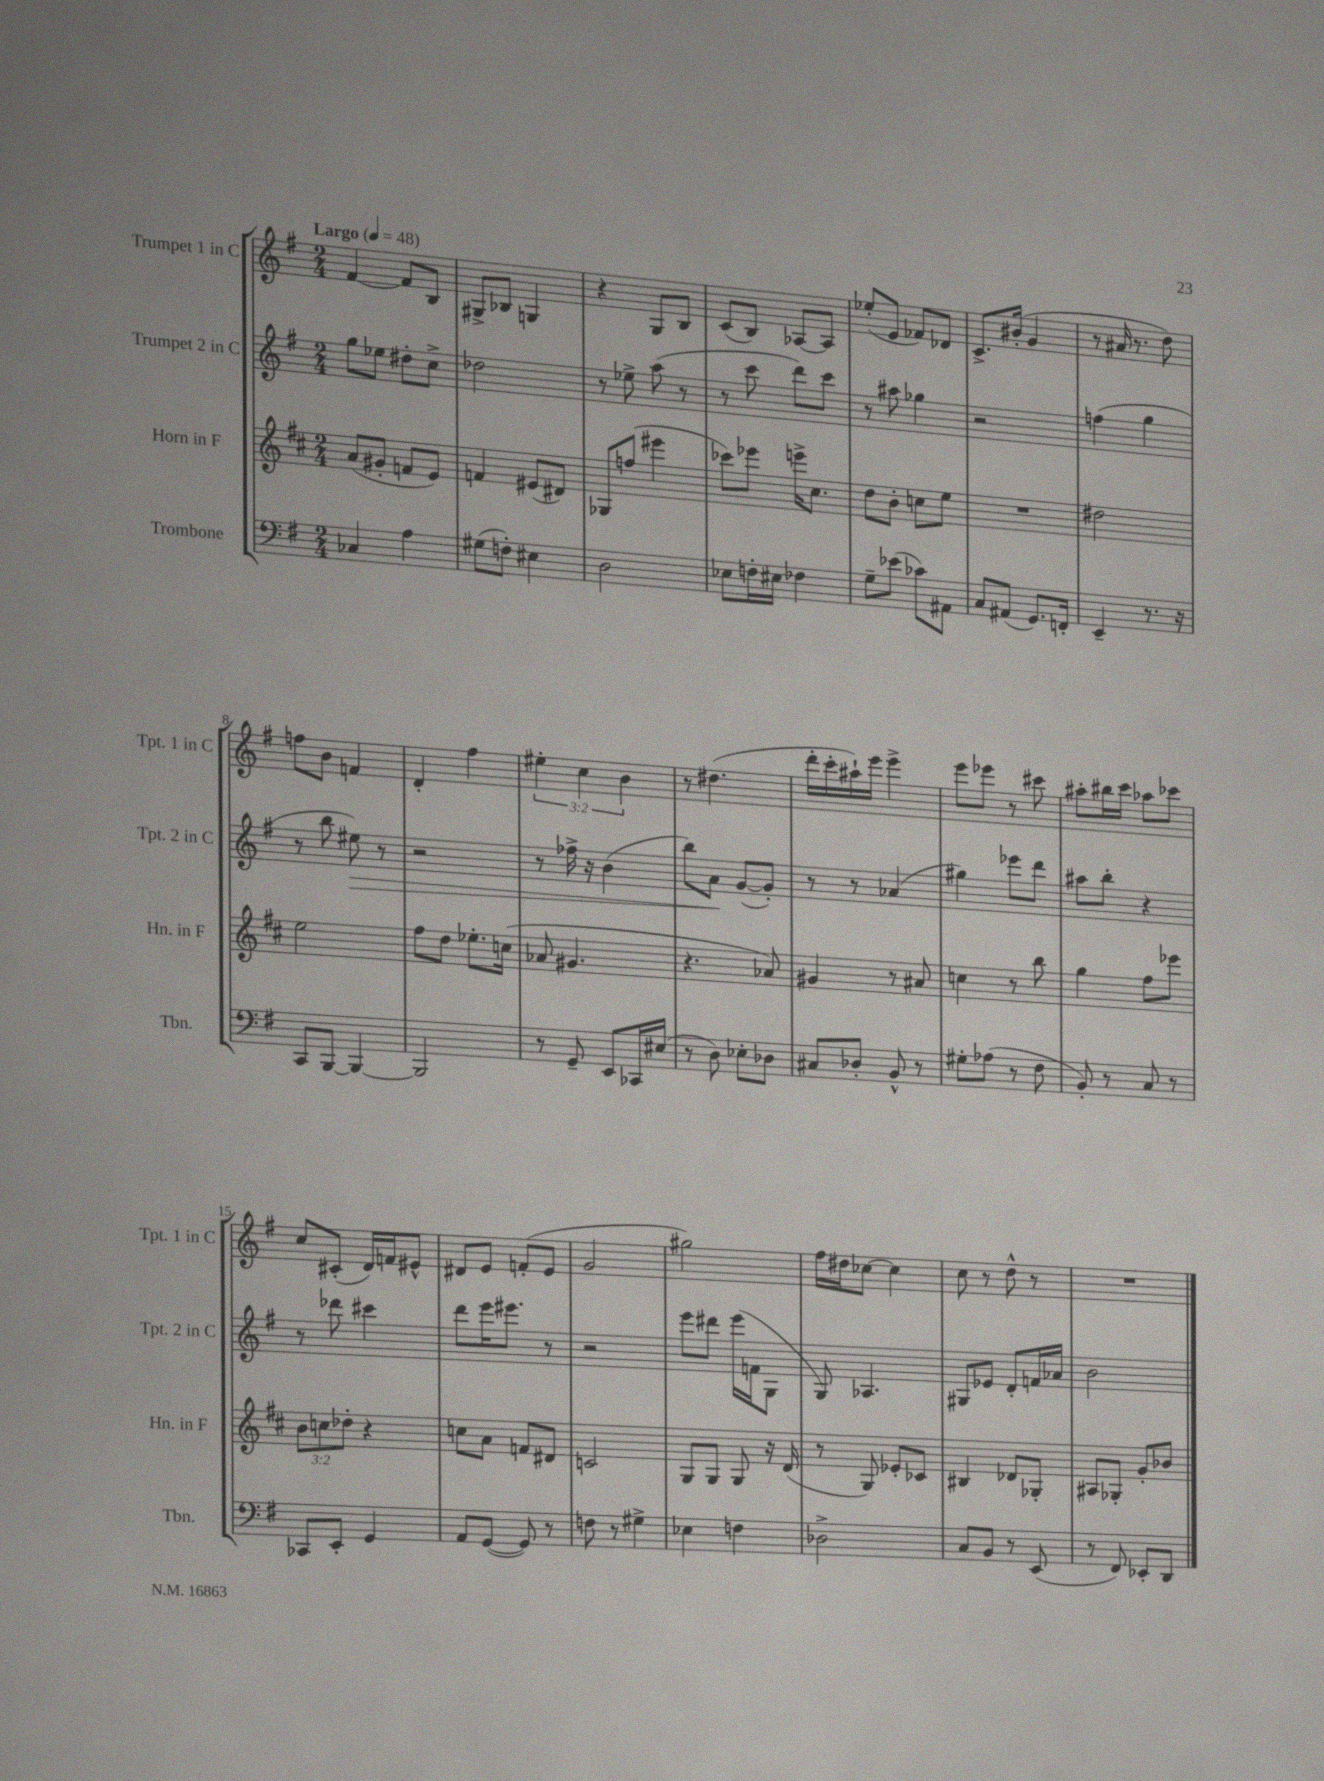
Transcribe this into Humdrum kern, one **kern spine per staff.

**kern	**kern	**kern	**kern
*staff4	*staff3	*staff2	*staff1
*clefF4	*clefG2	*clefG2	*clefG2
*k[f#]	*k[f#c#]	*k[f#]	*k[f#]
*M2/4	*M2/4	*M2/4	*M2/4
*MM48	*MM48	*MM48	*MM48
4C-	(8a	8gg	[4f#
.	8g#'	8ee-	.
4A	8f	8dd#'	8f#]
.	8e)	8cc^	8B
=	=	=	=
(8G#	4f	2dd-	8G#^
8F')	.	.	8B-
4E#	(8e#	.	4G
.	8d#)	.	.
=	=	=	=
2D	8G-	8r	4r
.	(8ff	8ee-^	.
.	4eee#	(8aa	8G
.	.	8r	8B
=	=	=	=
8E-	8ccc-)	8r	(8c
16F'	8eee-	8ccc	8B)
16E#	.	.	.
4F-	16eee^	8ddd)	[8A-
.	8.cc#	.	.
.	.	8ccc	8A-]
=	=	=	=
8G~	8dd	8r	(8ee-'
(8e-	8b'	8aa#	8e
8c-)	8cc	4gg-	8f-)
8AA#	8ee	.	8d-
=	=	=	=
8C	2r	2r	8.c^
(8AA#	.	.	.
.	.	.	(16b#'
8.GG)	.	.	4g
16FF'	.	.	.
=	=	=	=
4EE~	2dd#	(4ff	8r
.	.	.	16a#
.	.	.	8.r
8.r	.	4gg	.
.	.	.	8dd)
16r	.	.	.
=	=	=	=
8CC	2ee	8r	8ff
[8BBB	.	8bb	8b
4BBB_	.	8ee#)	4f
.	.	8r	.
=	=	=	=
2BBB]	8ff#	2r	4d'
.	8dd	.	.
.	8.ee-'	.	4ff#
.	(16cc	.	.
=	=	=	=
8r	8a-	8r	6ee#'
8GG~	4.g#	16ff-^	.
.	.	.	6cc
.	.	16r	.
8EE	.	(4b	.
.	.	.	6b
16CC-	.	.	.
(16E#	.	.	.
=	=	=	=
8r	4.r	8bb)	8r
8D)	.	8a	(4.dd#
8E-'	.	([8g	.
8D-	8a-)	8g'])	.
=	=	=	=
8C#	4g#	8r	16ddd'
.	.	.	16ccc'
8D-'	.	8r	16aa#`)
.	.	.	16eee
8BB^^	8r	(4a-	4eee^
8r	8a#	.	.
=	=	=	=
8G#'	4cc	4gg#)	8eee
(8A-	.	.	8eee-
8r	8r	8eee-	8r
8F#	8bb	8ddd	8ccc#
=	=	=	=
8BB')	4gg	8aa#	8aa#'
8r	.	8bb'	16bb#
.	.	.	16ccc
8C	8ff#	4r	8aa-
8r	8eee-	.	8ccc-
=	=	=	=
8CC-	12b	8r	8cc
.	12cc	.	.
8EE'	.	8ddd-	(8c#'
.	12dd-'	.	.
4GG	4r	4ccc#	16d)
.	.	.	16f
.	.	.	8e#^^
=	=	=	=
8AA	8cc	8ddd	8d#
([8GG	8a	16eee	8e
.	.	8.eee#	.
8GG])	8f	.	(8f'
8r	8d#	8r	8e
=	=	=	=
8F	2c	2r	2g
8r	.	.	.
4G#^	.	.	.
=	=	=	=
4E-	8G	8eee	2gg#)
.	8G	8ddd#	.
4F	8G	(16eee	.
.	.	16f	.
.	16r	8G	.
.	(16d	.	.
=	=	=	=
2D-^	8r	8G)	16ff#
.	.	.	16dd#
.	8G)	4.A-	[8cc-
.	8e-'	.	4cc-]
.	8c-	.	.
=	=	=	=
8C	4B#	8G#	8cc
8BB	.	8e-	8r
8r	8d-	8d'	8dd^^
(8EE	8G-'	16f	8r
.	.	16a-	.
=	=	=	=
8r	8A#	2b	2r
8FF#)	8G-'	.	.
8EE-'	8g'	.	.
8DD	8b-	.	.
==	==	==	==
*-	*-	*-	*-
